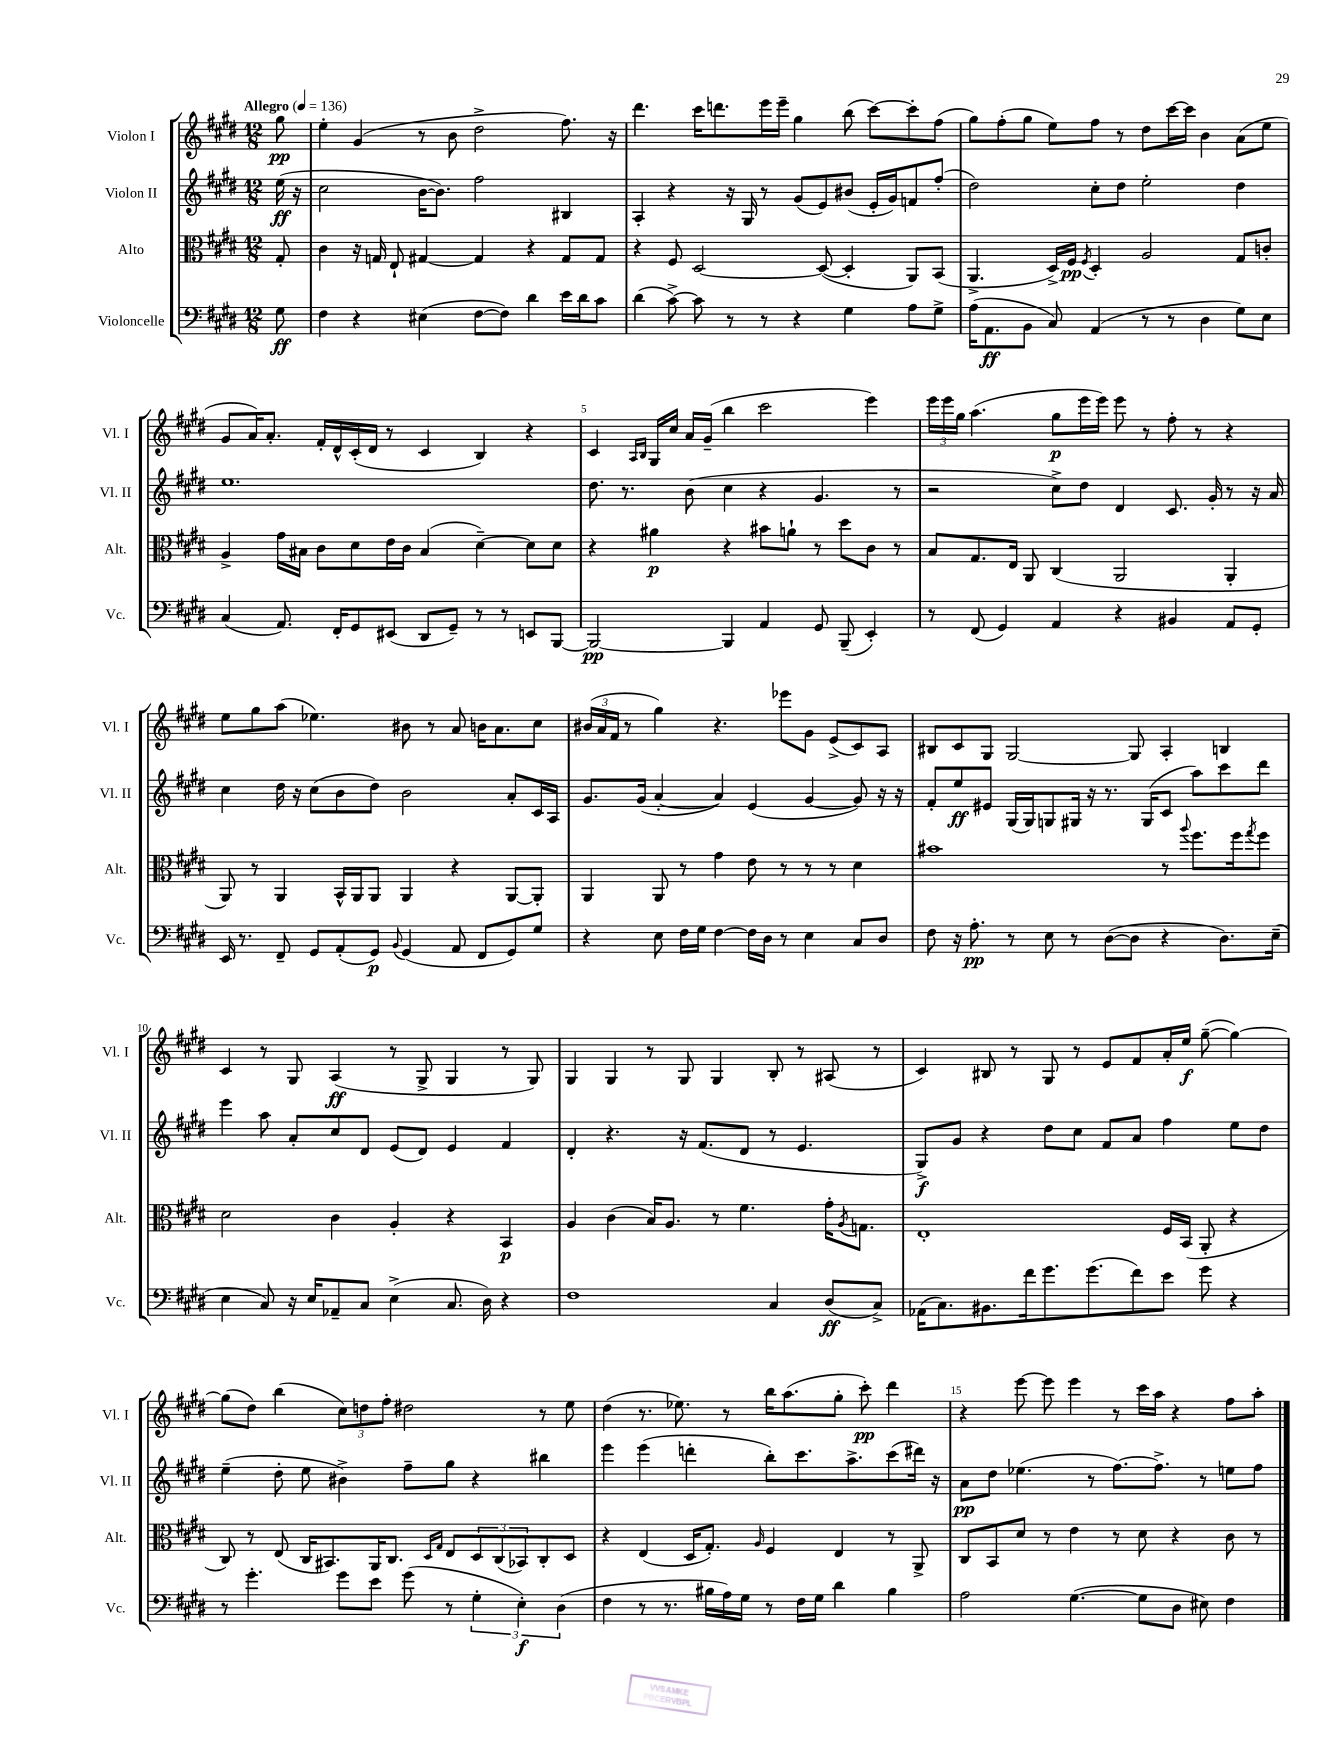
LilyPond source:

<<
\new StaffGroup <<
\new Staff = "s0" \with { instrumentName = "Violon I" shortInstrumentName = "Vl. I" } {
    \clef treble \key e \major \numericTimeSignature \time 12/8 \partial 8 \tempo "Allegro" 4 = 136
    gis''8\pp |
    e''4-. gis'4( r8 b'8 dis''2-> fis''8.) r16 |
    dis'''4. cis'''16 d'''8. e'''16 e'''16-- gis''4 b''8( cis'''8~) cis'''8-. fis''8( |
    gis''8) fis''8-.( gis''8 e''8) fis''8 r8 dis''8 cis'''16~ cis'''16 b'4 a'8( e''8 |
    gis'8 a'16) a'8.-. fis'16-. dis'16-^ cis'16-.( dis'16 r8 cis'4 b4) r4 |
    cis'4 \grace { a16 b16 } gis16 cis''16 a'16 gis'16--( b''4 cis'''2 e'''4) |
    \tuplet 3/2 { e'''16 e'''16 gis''16 } a''4.( gis''8\p e'''16 e'''16) e'''8 r8 fis''8-. r8 r4 |
    e''8 gis''8 a''8( ees''4.) bis'8 r8 a'8 b'16 a'8. cis''8 |
    \tuplet 3/2 { bis'16( a'16 fis'16 } r8 gis''4) r4. ees'''8 gis'8 e'8->( cis'8) a8 |
    bis8 cis'8 gis8 gis2~ gis8 a4-. b4 |
    cis'4 r8 gis8 a4\ff( r8 gis8-> gis4 r8 gis8) |
    gis4 gis4 r8 gis8 gis4 b8-. r8 ais8( r8 |
    cis'4) bis8 r8 gis8 r8 e'8 fis'8 a'16-. e''16\f gis''8~--( gis''4~) |
    gis''8( dis''8) b''4( \tuplet 3/2 { cis''8) d''8 fis''8-. } dis''2 r8 e''8 |
    dis''4( r8. ees''8.) r8 b''16 a''8.( gis''8-. cis'''8-.\pp) dis'''4 |
    r4 e'''8~ e'''8 e'''4 r8 cis'''16 a''16 r4 fis''8 a''8-. \bar "|." |
}
\new Staff = "s1" \with { instrumentName = "Violon II" shortInstrumentName = "Vl. II" } {
    \clef treble \key e \major \numericTimeSignature \time 12/8 \partial 8
    e''16\ff( r16 |
    cis''2 b'16~ b'8.) fis''2 bis4 |
    a4-. r4 r16 gis16 r8 gis'8( e'8) bis'8( e'16-. gis'16) f'8 fis''8-.( |
    dis''2) cis''8-. dis''8 e''2-. dis''4 |
    e''1. |
    dis''8. r8. b'8( cis''4 r4 gis'4. r8 |
    r2 cis''8->) dis''8 dis'4 cis'8. gis'16-. r8 r16 a'16 |
    cis''4 dis''16 r16 cis''8( b'8 dis''8) b'2 a'8-. cis'16 a16 |
    gis'8. gis'16( a'4~-. a'4) e'4( gis'4~ gis'8) r16 r16 |
    fis'8-. e''8\ff eis'8 gis16( gis16) g8 gis16 r16 r8. gis16( cis'8 a''8) cis'''8 dis'''8 |
    e'''4 a''8 a'8-. cis''8 dis'8 e'8( dis'8) e'4 fis'4 |
    dis'4-. r4. r16 fis'8.( dis'8 r8 e'4. |
    gis8->\f) gis'8 r4 dis''8 cis''8 fis'8 a'8 fis''4 e''8 dis''8 |
    e''4--( dis''8-. e''8 bis'4->) fis''8-- gis''8 r4 bis''4 |
    e'''4 e'''4( d'''4-. b''8-.) cis'''8. a''8.-> cis'''8( dis'''16) r16 |
    a'8\pp dis''8 ees''4.( r8 fis''8.~) fis''8.-> r8 e''8 fis''8 \bar "|." |
}
\new Staff = "s2" \with { instrumentName = "Alto" shortInstrumentName = "Alt." } {
    \clef alto \key e \major \numericTimeSignature \time 12/8 \partial 8
    gis8-. |
    cis'4 r16 g16 e8-! gis4~ gis4 r4 gis8 gis8 |
    r4 fis8 dis2~ dis8~( dis4-. a,8) b,8( |
    a,4.-> dis16->) fis16\pp \acciaccatura { fis8 } dis4-. a2 gis8 c'8-. |
    a4-> gis'16 bis16 cis'8 dis'8 e'16 cis'16 bis4( dis'4~--) dis'8 dis'8 |
    r4 ais'4\p r4 bis'8 a'8-! r8 dis''8 cis'8 r8 |
    b8 gis8. e16 a,8 cis4( a,2 a,4-. |
    a,8) r8 a,4 b,16-^ a,16 a,8 a,4 r4 a,8~ a,8-. |
    a,4 a,8 r8 gis'4 e'8 r8 r8 r8 dis'4 |
    bis'1 r8 \appoggiatura { a''8 } fis''8. fis''16 \acciaccatura { gis''8 } fis''8 |
    dis'2 cis'4 a4-. r4 b,4\p |
    a4 cis'4( b16) a8. r8 fis'4. gis'16-. \acciaccatura { a8 } g8. |
    e1-. fis16 b,16( a,8-. r4 |
    cis8) r8 e8( cis16 bis,8.) a,16 cis8. \grace { dis16 gis16 } e8 \tuplet 3/2 { dis8 cis8( bes,8) } cis8-. dis8 |
    r4 e4( dis16 gis8.-.) \grace { a16 } fis4 e4 r8 a,8-> |
    cis8 b,8 dis'8 r8 e'4 r8 dis'8 r4 cis'8 r8 \bar "|." |
}
\new Staff = "s3" \with { instrumentName = "Violoncelle" shortInstrumentName = "Vc." } {
    \clef bass \key e \major \numericTimeSignature \time 12/8 \partial 8
    gis8\ff |
    fis4 r4 eis4( fis8~ fis8) dis'4 e'16 dis'16 cis'8 |
    dis'4( cis'8~->) cis'8 r8 r8 r4 gis4 a8 gis8-> |
    a16( a,8.\ff b,8 cis8) a,4( r8 r8 dis4 gis8) e8 |
    cis4( a,8.) fis,16-. gis,8 eis,8( dis,8 gis,8--) r8 r8 e,8 b,,8~ |
    b,,2~\pp b,,4 a,4 gis,8 b,,8--( e,4-.) |
    r8 fis,8( gis,4) a,4 r4 bis,4 a,8 gis,8-. |
    e,16 r8. fis,8-- gis,8 a,8-.( gis,8\p) \appoggiatura { b,8 } gis,4( a,8 fis,8 gis,8) gis8 |
    r4 e8 fis16 gis16 fis4~ fis16 dis16 r8 e4 cis8 dis8 |
    fis8 r16 a8.-.\pp r8 e8 r8 dis8~( dis8 r4 dis8.) e16--( |
    e4 cis8) r16 e16 aes,8-- cis8 e4->( cis8. dis16) r4 |
    fis1 cis4 dis8\ff( cis8->) |
    aes,16( cis8.) bis,8. fis'16 gis'8. gis'8.( fis'8) e'8 gis'8 r4 |
    r8 gis'4.-. gis'8 e'8 gis'8( r8 \tuplet 3/2 { gis4-. e4-.\f) dis4( } |
    fis4 r8 r8. bis16 a16) gis16 r8 fis16 gis16 dis'4 bis4 |
    a2 gis4.~( gis8 dis8 eis8) fis4 \bar "|." |
}
>>
>>
\layout { \context { \Score \override BarNumber.break-visibility = ##(#f #t #t) barNumberVisibility = #(every-nth-bar-number-visible 5) } }
